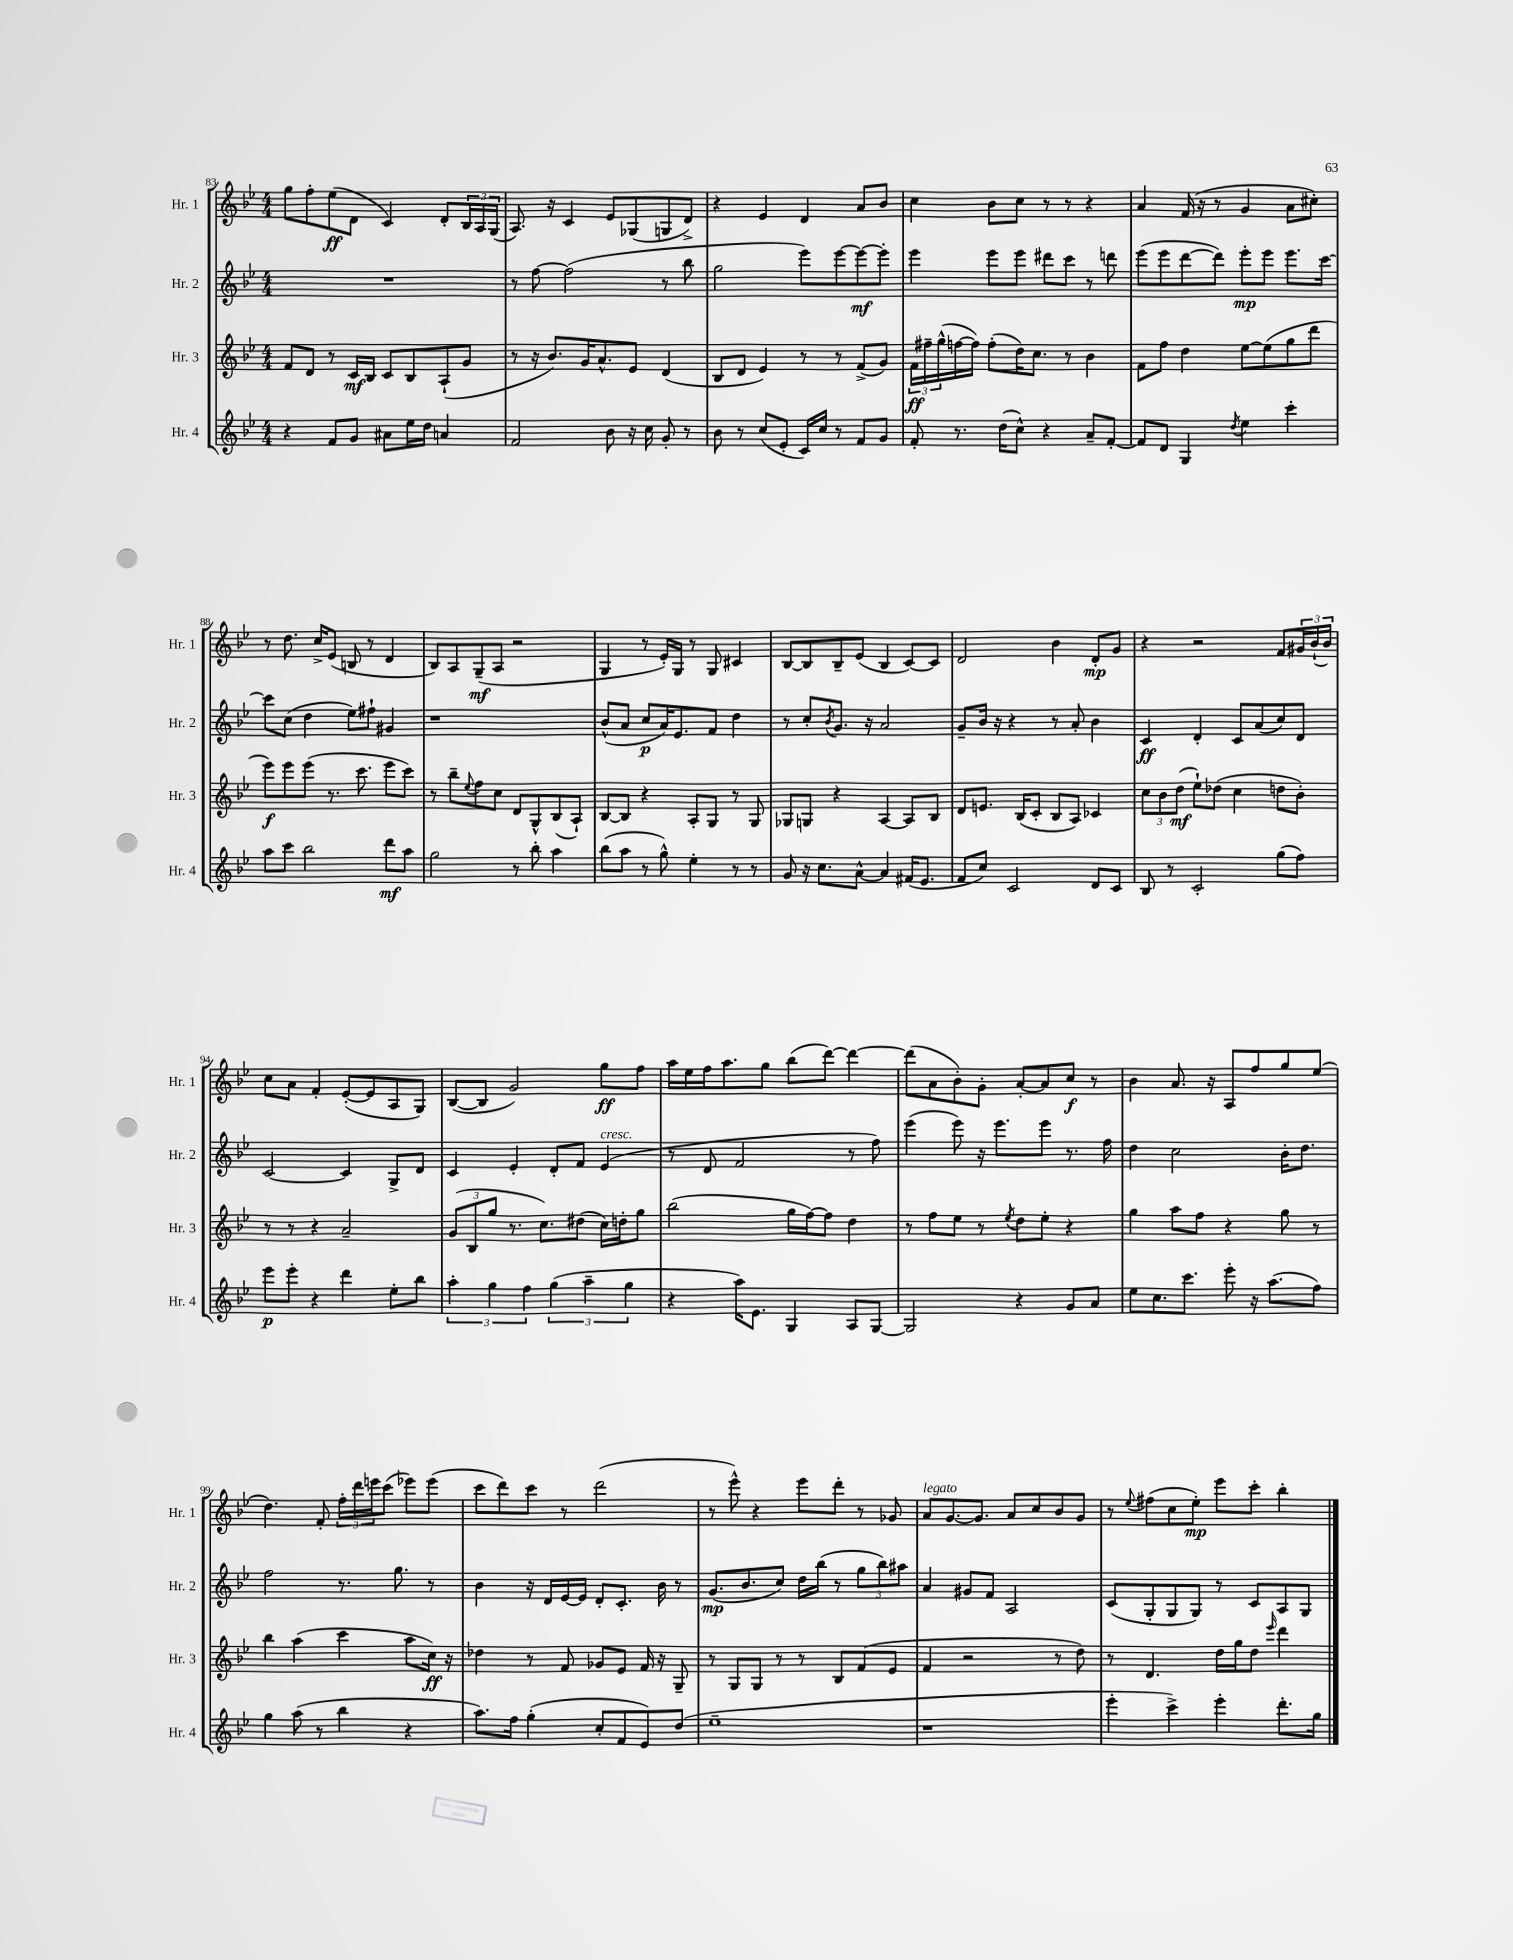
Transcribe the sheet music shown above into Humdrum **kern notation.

**kern	**kern	**kern	**kern
*staff4	*staff3	*staff2	*staff1
*clefG2	*clefG2	*clefG2	*clefG2
*k[b-e-]	*k[b-e-]	*k[b-e-]	*k[b-e-]
*M4/4	*M4/4	*M4/4	*M4/4
4r	8f/L	1r	8gg\L
.	8d/J	.	8ff'\
8f/L	8r	.	(8ee-\
8g/J	16c/LL	.	8d\J
.	16B-/JJ	.	.
8a#\L	8c/L	.	4c/)
16ee-\L	8B-/	.	.
16dd\JJ	.	.	.
4a/	(8A`/	.	8d'/L
.	8g/J	.	24B-/L
.	.	.	24A/
.	.	.	(24G/JJ
=	=	=	=
2f/	8r	8r	8.A/)
.	16r	[8ff\	.
.	8.b-/L)	.	16r
.	.	(2ff\]	4c/
.	16g/K	.	.
.	8.a^^/	.	.
8b-\	.	.	8e-/L
16r	8e-/J	.	(8G-/
16cc\	.	.	.
8g'/	(4d/	8r	8G/
8r	.	8bb-\	8d^/J)
=	=	=	=
8b-\	8B-/L	2gg\	4r
8r	8d/J	.	.
(8cc/L	4e-/)	.	4e-/
8e-'/J	.	.	.
16c/LL)	8r	8eee-\L)	4d/
16cc/JJ	.	.	.
8r	8r	[8eee-\	.
8f/L	(8f^/L	8eee-\_	8a/L
8g/J	8g/J)	8eee-'\]J	8b-/J
=	=	=	=
8f'/	24f\LL	4eee-\	4cc\
.	24ff#~\	.	.
.	(24gg^^\	.	.
8.r	[16ff\	.	.
.	16ff\]JJ)	.	.
.	(8ff'\L	8eee-\L	8b-\L
(16dd\LK	.	.	.
8cc^^\J)	16dd\K)	8eee-\J	8cc\J
.	8.cc\J	.	.
4r	.	8ddd#\L	8r
.	8r	8ccc\J	8r
8a~/L	4b-\	8r	4r
[8f'/J	.	8ddd\	.
=	=	=	=
8f/]L	8f\L	(8eee-\L	4a/
8d/J	8ff\J	8eee-\	.
4G/	4dd\	[8ddd\	(16f/
.	.	.	16r
.	.	8ddd\]J)	8r
8qdd/	.	.	.
4ee-\	[8ee-\L	8eee-'\L	4g/
.	(8ee-\]	8eee-\J	.
4ccc'\	8gg\	8.eee-\L	8a\L
.	8ddd\J	.	8cc#'\J)
.	.	[16ccc\Jk	.
=	=	=	=
8aa\L	8eee-\L)	8ccc\]L	8r
8ccc\J	8eee-\	(8cc\J	8.dd\
2bb-\	(8eee-\J	4dd\	.
.	.	.	16cc^/LK
.	8.r	.	(8e-/J
.	.	8ee-\L)	8B/
.	8.ccc\	.	.
.	.	8ff#`\J	8r
8ddd\L	8eee-\L	4g#/	4d/
8aa\J	8ccc\J)	.	.
=	=	=	=
2gg\	8r	1r	8B-/L)
.	8bb-~\L	.	8A/
.	8qqee-/	.	.
.	8ff\	.	(8G~/
.	8cc\J	.	8A/J
8r	8d/L	.	2r
8bb-'\	8G^^/	.	.
4aa\	(8B-/	.	.
.	8A`/J)	.	.
=	=	=	=
(8bb-\L	[8B-/L	(8b-^^/L	4G/
8aa\J	8B-/]J	8a/J	.
8r	4r	8cc/L	8r
8gg^^\)	.	16a/K)	16e-'/LL)
.	.	8.e-/	16G/JJ
4ee-'\	8A'/L	.	8r
.	8G/J	8f/J	8G/
8r	8r	4dd\	4c#/
8r	8G/	.	.
=	=	=	=
8g/	8G-/L	8r	[8B-/L
16r	8G/J	8cc'/L	8B-/]
8.cc\L	.	.	.
.	.	8qb-/	.
.	4r	8.g/J	8B-~/
[8a^^\J	.	.	(8e-/J
.	.	16r	.
4a/]	[4A/	2a/	4B-/
(16f#/LK	8A/]L	.	[8c/L)
8.e-/J	.	.	.
.	8B-/J	.	8c/]J
=	=	=	=
8f/L	8d/L	8g~/L	2d/
8cc/J)	8.e/J	16b-/Jk	.
.	.	16r	.
2c/	.	4r	.
.	(16B-/LK	.	.
.	8c'/J	.	.
.	8B-/L	8r	4b-\
.	8A/J)	8a'/	.
8d/L	4c-/	4b-\	8d'/L
8c/J	.	.	8g/J
=	=	=	=
8B-/	12cc\L	4c/	4r
.	12b-\	.	.
8r	.	.	.
.	(12dd\J	.	.
2c'/	8ee-`\L)	4d'/	2r
.	(8dd-\J	.	.
.	4cc\	8c/L	.
.	.	(8a/	.
(8gg\L	8dd\L	8cc/)	8f/L
8ff\J)	8b-'\J)	8d/J	24g#/L
.	.	.	(24b-`/
.	.	.	24b-/JJ)
=	=	=	=
8eee-\L	8r	[2c/	8cc\L
8eee-'\J	8r	.	8a\J
4r	4r	.	4f'/
4ddd\	2a~/	4c/]	([8e-'/L
.	.	.	8e-/]
8ee-'\L	.	8G^/L	8A/
8bb-\J	.	8d/J	8G/J)
=	=	=	=
6aa'\	(12g/L	4c/	([8B-/L
.	12B-/	.	.
.	.	.	8B-/]J
6gg\	12gg/J	.	.
.	8.r	4e-'/	2g/)
6ff\	.	.	.
.	8.cc\L)	.	.
(6gg\	.	8d'/L	.
.	(8dd#\J	8f/J	.
6aa~\	.	.	.
.	16cc\LL)	(4e-/	8gg\L
.	16dd'\J	.	.
6gg\	.	.	.
.	8gg\J	.	8ff\J
=	=	=	=
4r	(2bb-\	8r	16aa\LL
.	.	.	16ee-\
.	.	8d/	16ff\J
.	.	.	8.aa\
16aa\LK)	.	2f/	.
8.e-\J	.	.	.
.	.	.	8gg\J
4G/	16gg\LL	.	(8bb-\L
.	[16ff\J)	.	.
.	8ff\]J	.	[8ddd\J)
8A/L	4dd\	8r	4ddd\_
[8G/J	.	8ff\)	.
=	=	=	=
2G/]	8r	(4eee-\	(8ddd\]L
.	8ff\L	.	8a\
.	8ee-\J	8eee-\)	8b-'\)
.	8r	16r	8g'\J
.	.	8.eee-\L	.
.	8qee-/	.	.
4r	8dd\L	.	[8a'/L
.	8ee-'\J	8eee-\J	8a/]
8g/L	4r	8.r	8cc/J
8a/J	.	.	8r
.	.	16ff\	.
=	=	=	=
8ee-\L	4gg\	4dd\	4b-\
8.cc\	.	.	.
.	8aa\L	2cc\	8.a/
8.ccc\J	.	.	.
.	8ff\J	.	.
.	.	.	16r
8eee-'\	4r	.	8A/L
16r	.	.	8ff/
(8.aa\L	.	.	.
.	8gg\	16b-'\LK	8gg/
.	.	8.dd\J	.
8ff\J)	8r	.	(8ee-/J
=	=	=	=
4gg\	4bb-\	2ff\	4.dd\)
(8aa\	(4aa\	.	.
8r	.	.	8f'/
4bb-\	4ccc\	8.r	24ff'\LL
.	.	.	24ddd\
.	.	.	24eee\J
.	.	.	(8ccc\J
.	.	8.gg\	.
4r	8aa\L	.	8eee-\L)
.	16cc\Jk)	8r	(8eee-\J
.	16r	.	.
=	=	=	=
8.aa\L)	4dd-\	4b-\	8ccc\L
.	.	.	8ddd\)
16ff\Jk	.	.	.
(4gg'\	8r	16r	8ccc\J
.	.	16d/LL	.
.	8f/	[16e-/	8r
.	.	16e-/]JJ	.
8cc'/L	8g-/L	8d'/L	(2ddd\
8f/	8e-/J	8.c'/J	.
8e-/)	16f/	.	.
.	16r	16b-\	.
(8dd/J	8G~/	8r	.
=	=	=	=
1ee-~	8r	(8.g/L	8r
.	8G/L	.	8eee-^^\)
.	.	8.b-/	.
.	8G/J	.	4r
.	8r	8cc/J)	.
.	8r	16dd\LL	8eee-\L
.	.	(16bb-\JJ	.
.	8B-/L	8r	8ddd'\J
.	(8f/	12gg\L	8r
.	.	12bb-\)	.
.	8e-/J	.	8g-/
.	.	12aa#\J	.
=	=	=	=
1r	4f/	4a/	8a/L
.	.	.	[8.g/
.	2r	8g#/L	.
.	.	.	8.g/]J
.	.	8f/J	.
.	.	2A/	8a/L
.	.	.	8cc/
.	8r	.	8b-/
.	8dd\)	.	8g/J
=	=	=	=
4eee-'\	8r	(8c/L	8r
.	.	.	8qqee-/
.	4.d/	8G'/	(8ff#\L
4ccc^\)	.	8G/	8cc\
.	.	8G/J)	8ee-'\J)
4eee-'\	16dd\LL	8r	8eee-\L
.	16gg\J	.	.
.	8dd\J	8c/L	8ccc'\J
.	16qqeee-/	.	.
8.ddd'\L	4ddd\	8A/	4bb-'\
.	.	8G/J	.
16gg\Jk	.	.	.
==	==	==	==
*-	*-	*-	*-
